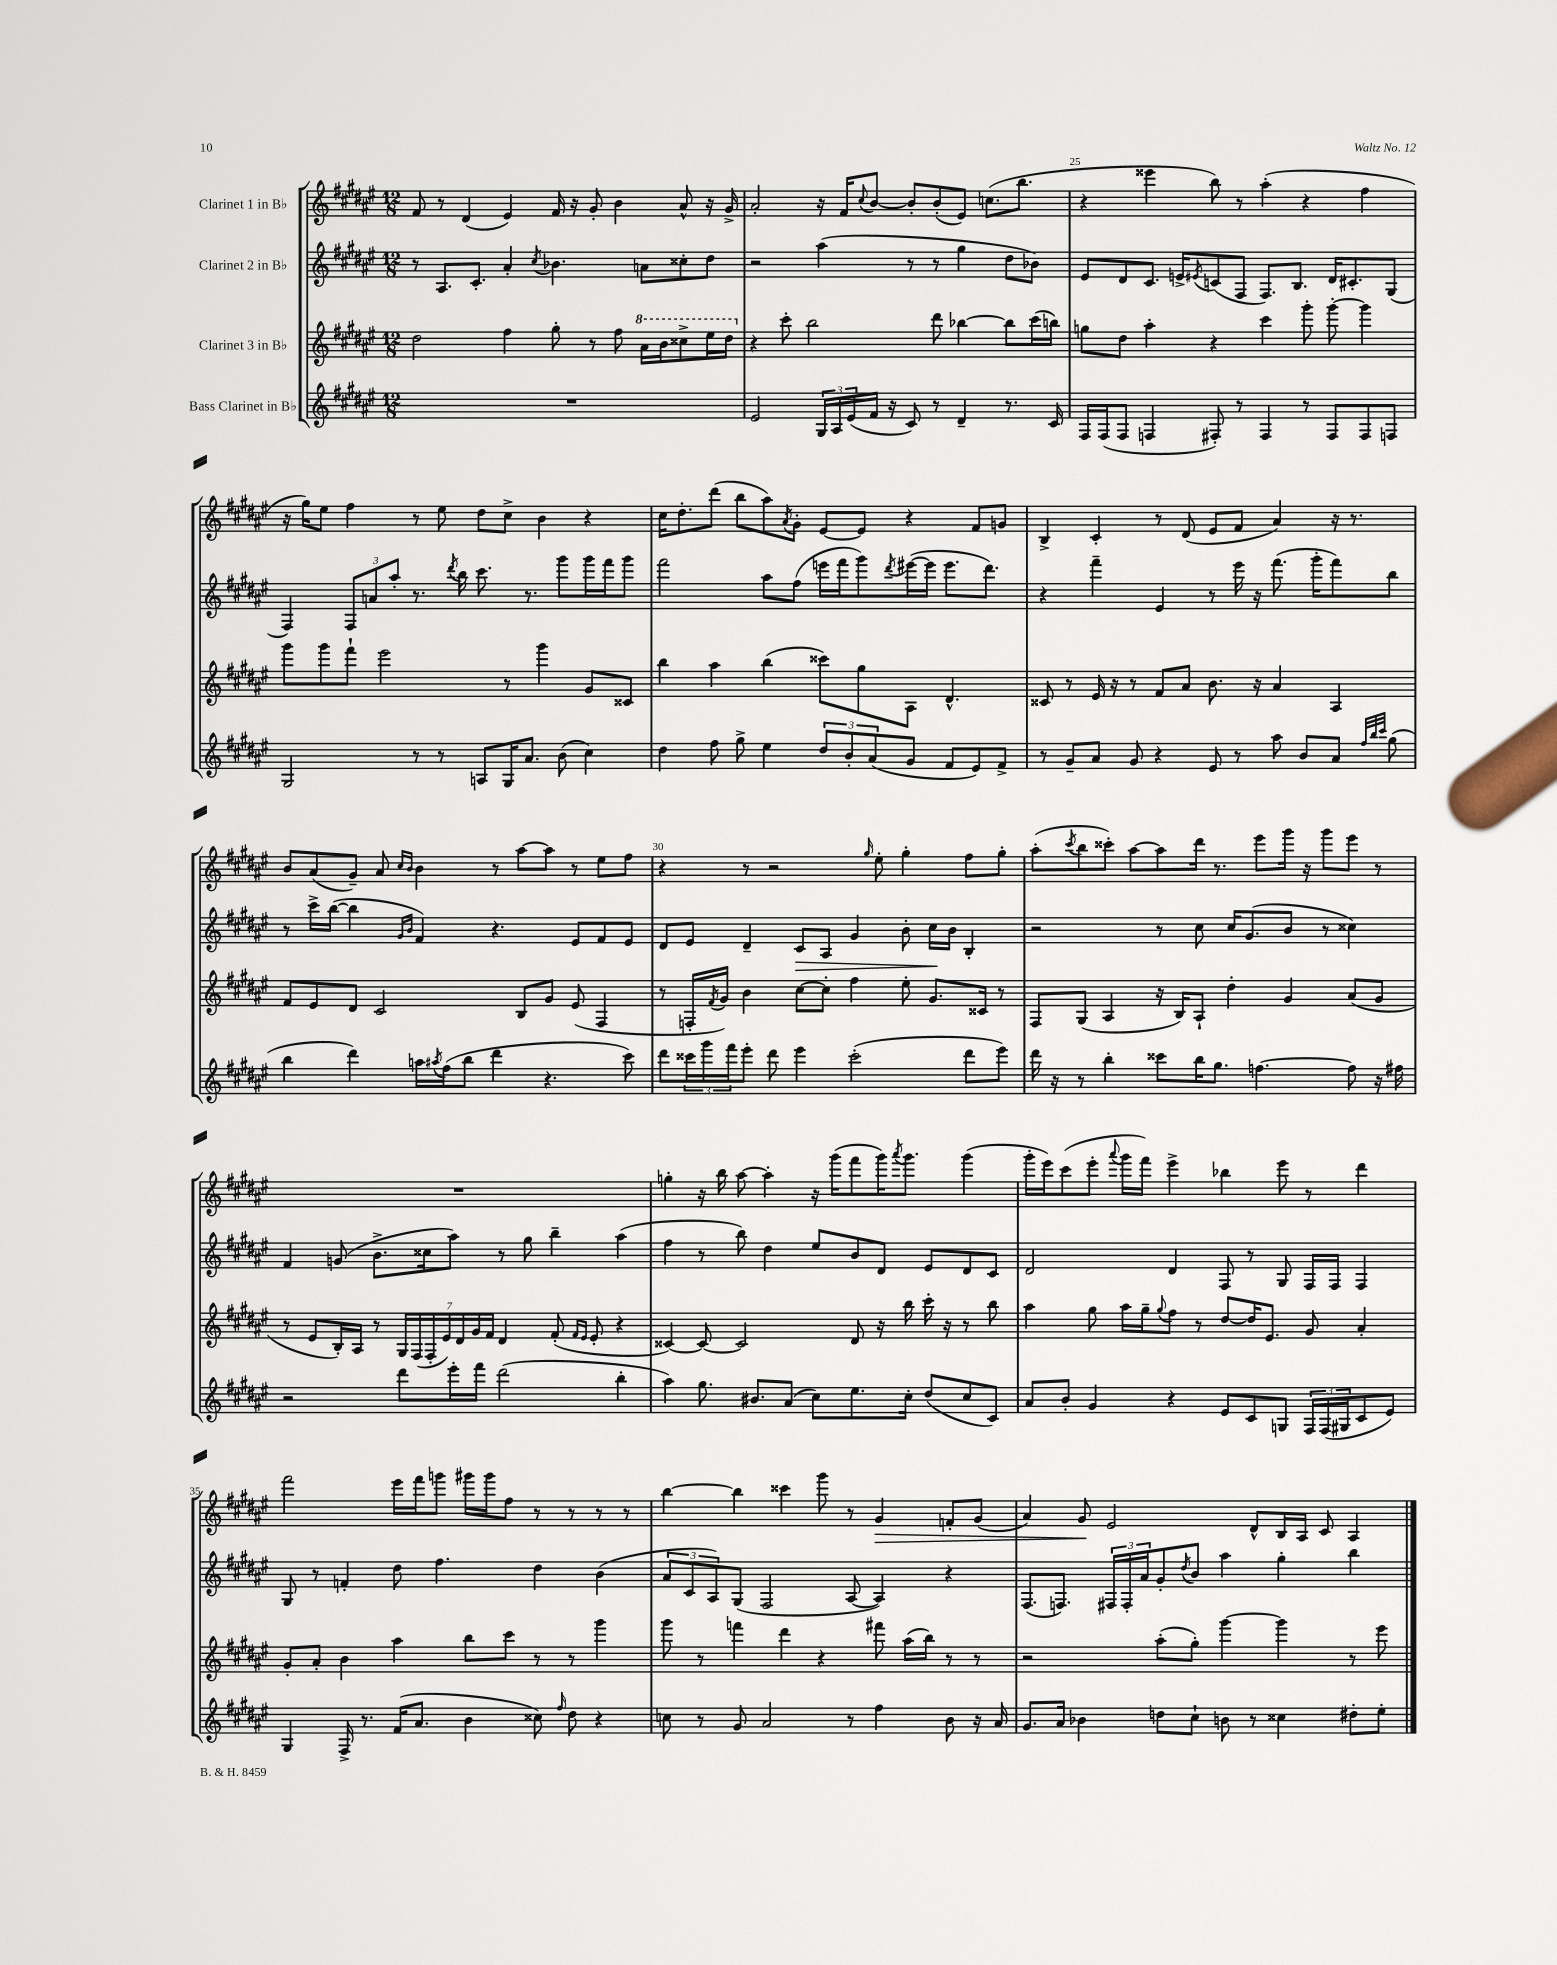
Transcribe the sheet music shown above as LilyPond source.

<<
\new StaffGroup <<
\new Staff = "s0" \with { instrumentName = "Clarinet 1 in Bb" } {
    \clef treble \key fis \major \numericTimeSignature \time 12/8
    fis'8 r8 dis'4( eis'4) fis'16 r16 gis'8-. b'4 ais'8-^ r16 gis'16-> |
    ais'2-. r16 fis'16 \appoggiatura { cis''8 } b'8~ b'8-. b'8-.( eis'8) c''8.( b''8. |
    r4 eisis'''4 b''8) r8 ais''4-.( r4 fis''4 |
    r16 gis''16) eis''8 fis''4 r8 eis''8 dis''8 cis''8-> b'4 r4 |
    cis''16 dis''8.-. dis'''8( b''8 ais''8) \acciaccatura { ais'8 } gis'8-. eis'8~ eis'8 r4 fis'8 g'8 |
    b4-> cis'4-. r8 dis'8( eis'8 fis'8 ais'4) r16 r8. |
    b'8 ais'8( gis'8--) ais'8 \grace { cis''16 b'16 } b'4 r8 ais''8~ ais''8 r8 eis''8 fis''8 |
    r4 r8 r2 \grace { gis''16 } eis''8-. gis''4-. fis''8 gis''8-. |
    ais''8-.( \acciaccatura { cis'''8 } b''8 cisis'''8-.) ais''8~ ais''8 dis'''16 r8. eis'''8 gis'''16 r16 gis'''8 eis'''8 r8 |
    R1. |
    g''4-. r16 b''16 ais''8~ ais''4-. r16 gis'''16( fis'''8 gis'''16) \acciaccatura { ais'''8 } gis'''8. gis'''4( |
    gis'''16-. eis'''16) cis'''8( eis'''8-. \appoggiatura { ais'''8 } gis'''16 fis'''16) eis'''4-> bes''4 eis'''8 r8 dis'''4 |
    fis'''2 eis'''16 fis'''16 g'''8 gis'''16 gis'''16 fis''8 r8 r8 r8 r8 |
    b''4~ b''4 cisis'''4 gis'''8 r8 gis'4\> f'8-. gis'8( |
    ais'4) gis'8\! eis'2 dis'8-^ b16 ais16 cis'8 ais4 \bar "|." |
}
\new Staff = "s1" \with { instrumentName = "Clarinet 2 in Bb" } {
    \clef treble \key fis \major \numericTimeSignature \time 12/8
    r8 ais8. cis'8.-. ais'4-. \acciaccatura { cis''8 } bes'4. a'8 cisis''8-. dis''8 |
    r2 ais''4( r8 r8 gis''4 dis''8 bes'8) |
    eis'8 dis'8 cis'8. e'16-> \acciaccatura { eis'8 } c'8( fis8 fis8.) b8. dis'16 cis'8.-. gis8( |
    fis4) \tuplet 3/2 { fis8 a'8 ais''8-. } r8. \acciaccatura { dis'''8 } b''16 cis'''8. r8. gis'''8 gis'''16 fis'''16 gis'''8 |
    fis'''2 ais''8 fis''8( e'''16 fis'''16 gis'''8) \acciaccatura { dis'''8 } eis'''16~( eis'''16 eis'''8. dis'''8.) |
    r4 fis'''4-- eis'4 r8 eis'''16 r16 fis'''8.( gis'''16-. fis'''8) b''8 |
    r8 cis'''16-> b''16~( b''4 \grace { gis'16 b'16 } fis'4) r4. eis'8 fis'8 eis'8 |
    dis'8 eis'8 dis'4-- cis'8\> ais8 gis'4 b'8-. cis''16\! b'16 b4-. |
    r2 r8 cis''8 cis''16 gis'8.( b'8 r8 cisis''4) |
    fis'4 g'8( b'8.-> cisis''16 ais''8) r8 gis''8 b''4-- ais''4( |
    fis''4 r8 b''8) dis''4 eis''8 b'8 dis'8 eis'8 dis'8 cis'8 |
    dis'2 dis'4 fis8 r8 gis8 fis16 fis16 fis4 |
    gis8 r8 f'4-. dis''8 fis''4. dis''4 b'4( |
    \tuplet 3/2 { ais'8 cis'8 ais8) } gis8( fis2 ais8~ ais4) r4 |
    fis8.( f8.) \tuplet 3/2 { fis16 fis16-. ais'16 } gis'8-. \acciaccatura { dis''8 } b'8 ais''4 gis''4-. b''4 \bar "|." |
}
\new Staff = "s2" \with { instrumentName = "Clarinet 3 in Bb" } {
    \clef treble \key fis \major \numericTimeSignature \time 12/8
    dis''2 fis''4 gis''8-. r8 fis''8 \ottava #1 ais''16 b''16 cisis'''8-> eis'''16 dis'''16 \ottava #0 |
    r4 cis'''8-. b''2 dis'''8 bes''4~ bes''8 cis'''16( b''16) |
    g''8 dis''8 ais''4-. r4 cis'''4 gis'''8-. gis'''8~-. gis'''4 |
    gis'''8 gis'''8 fis'''8-! eis'''2 r8 gis'''4 gis'8 cisis'8 |
    b''4 ais''4 b''4( cisis'''8) gis''8 ais8 dis'4.-^ |
    cisis'8 r8 eis'16 r16 r8 fis'8 ais'8 b'8. r16 ais'4 ais4 |
    fis'8 eis'8 dis'8 cis'2 b8 gis'8 eis'8( fis4 |
    r8 f16-. \acciaccatura { fis'8 } gis'16) b'4 cis''8~ cis''8-. fis''4 eis''8-. gis'8. cisis'16 r8 |
    fis8 gis8( ais4 r16 b16) ais8-! dis''4-. gis'4 ais'8( gis'8 |
    r8 eis'8 b16-.) ais16 r8 \tuplet 7/4 { gis16 fis16( fis16-. eis'16) dis'16 gis'16 fis'16 } dis'4 fis'8-.( \grace { fis'16 eis'16 } eis'8-. r4 |
    cisis'4~) cisis'8~ cisis'2 dis'8 r16 b''16 cis'''16-. r16 r8 b''8 |
    ais''4 gis''8 ais''16 gis''16-- \appoggiatura { gis''8 } fis''8 r8 dis''8~ dis''16 eis'8. gis'8 ais'4-. |
    gis'8-. ais'8-. b'4 ais''4 b''8 cis'''8 r8 r8 gis'''4 |
    gis'''8 r8 f'''4 dis'''4 r4 fis'''8 ais''16( b''16) r8 r8 |
    r2 ais''8-.( gis''8-.) gis'''4~ gis'''4 r8 eis'''8 \bar "|." |
}
\new Staff = "s3" \with { instrumentName = "Bass Clarinet in Bb" } {
    \clef treble \key fis \major \numericTimeSignature \time 12/8
    R1. |
    eis'2 \tuplet 3/2 { gis16 ais16 eis'16( } fis'16 r16 cis'8) r8 dis'4-- r8. cis'16 |
    fis16 fis16( fis8 f4 fis8-.) r8 fis4 r8 fis8 fis8 f8 |
    gis2 r8 r8 a8 gis16 ais'8. b'8( cis''4) |
    dis''4 fis''8 gis''8-> eis''4 \tuplet 3/2 { dis''8 b'8-. ais'8( } gis'8 fis'8 eis'8) fis'8-> |
    r8 gis'8-- ais'8 gis'8 r4 eis'8 r8 ais''8 b'8 ais'8 \grace { fis''32 b''32 cis'''32 } gis''8( |
    b''4 dis'''4) a''16 \acciaccatura { ais''8 } fis''16( b''8 dis'''4 r4. cis'''8) |
    dis'''8 \tuplet 3/2 { cisis'''16 gis'''16 fis'''16 } eis'''8-. dis'''8 eis'''4 cisis'''2-.( dis'''8 eis'''8) |
    dis'''16 r16 r8 b''4-. cisis'''8 b''16 gis''8. f''4.~ f''8 r16 fis''16 |
    r2 dis'''8 eis'''16-. fis'''16 dis'''2( b''4-. |
    ais''4) gis''8. bis'8. ais'8( cis''8) eis''8. cis''16-. dis''8( cis''8 cis'8) |
    ais'8 b'8-. gis'4 r4 eis'8 cis'8 g8 \tuplet 3/2 { fis16 fis16( gis16 } cis'8 eis'8) |
    gis4 fis16-> r8. fis'16( ais'8. b'4 cisis''8) \grace { fis''16 } dis''8 r4 |
    c''8 r8 gis'8 ais'2 r8 fis''4 b'8 r16 ais'16 |
    gis'8. ais'16 bes'4 d''8 cis''8-! b'8 r8 cisis''4 dis''8-. eis''8-. \bar "|." |
}
>>
>>
\layout { \context { \Score currentBarNumber = #23 \override BarNumber.break-visibility = ##(#f #t #t) barNumberVisibility = #(every-nth-bar-number-visible 5) } }
